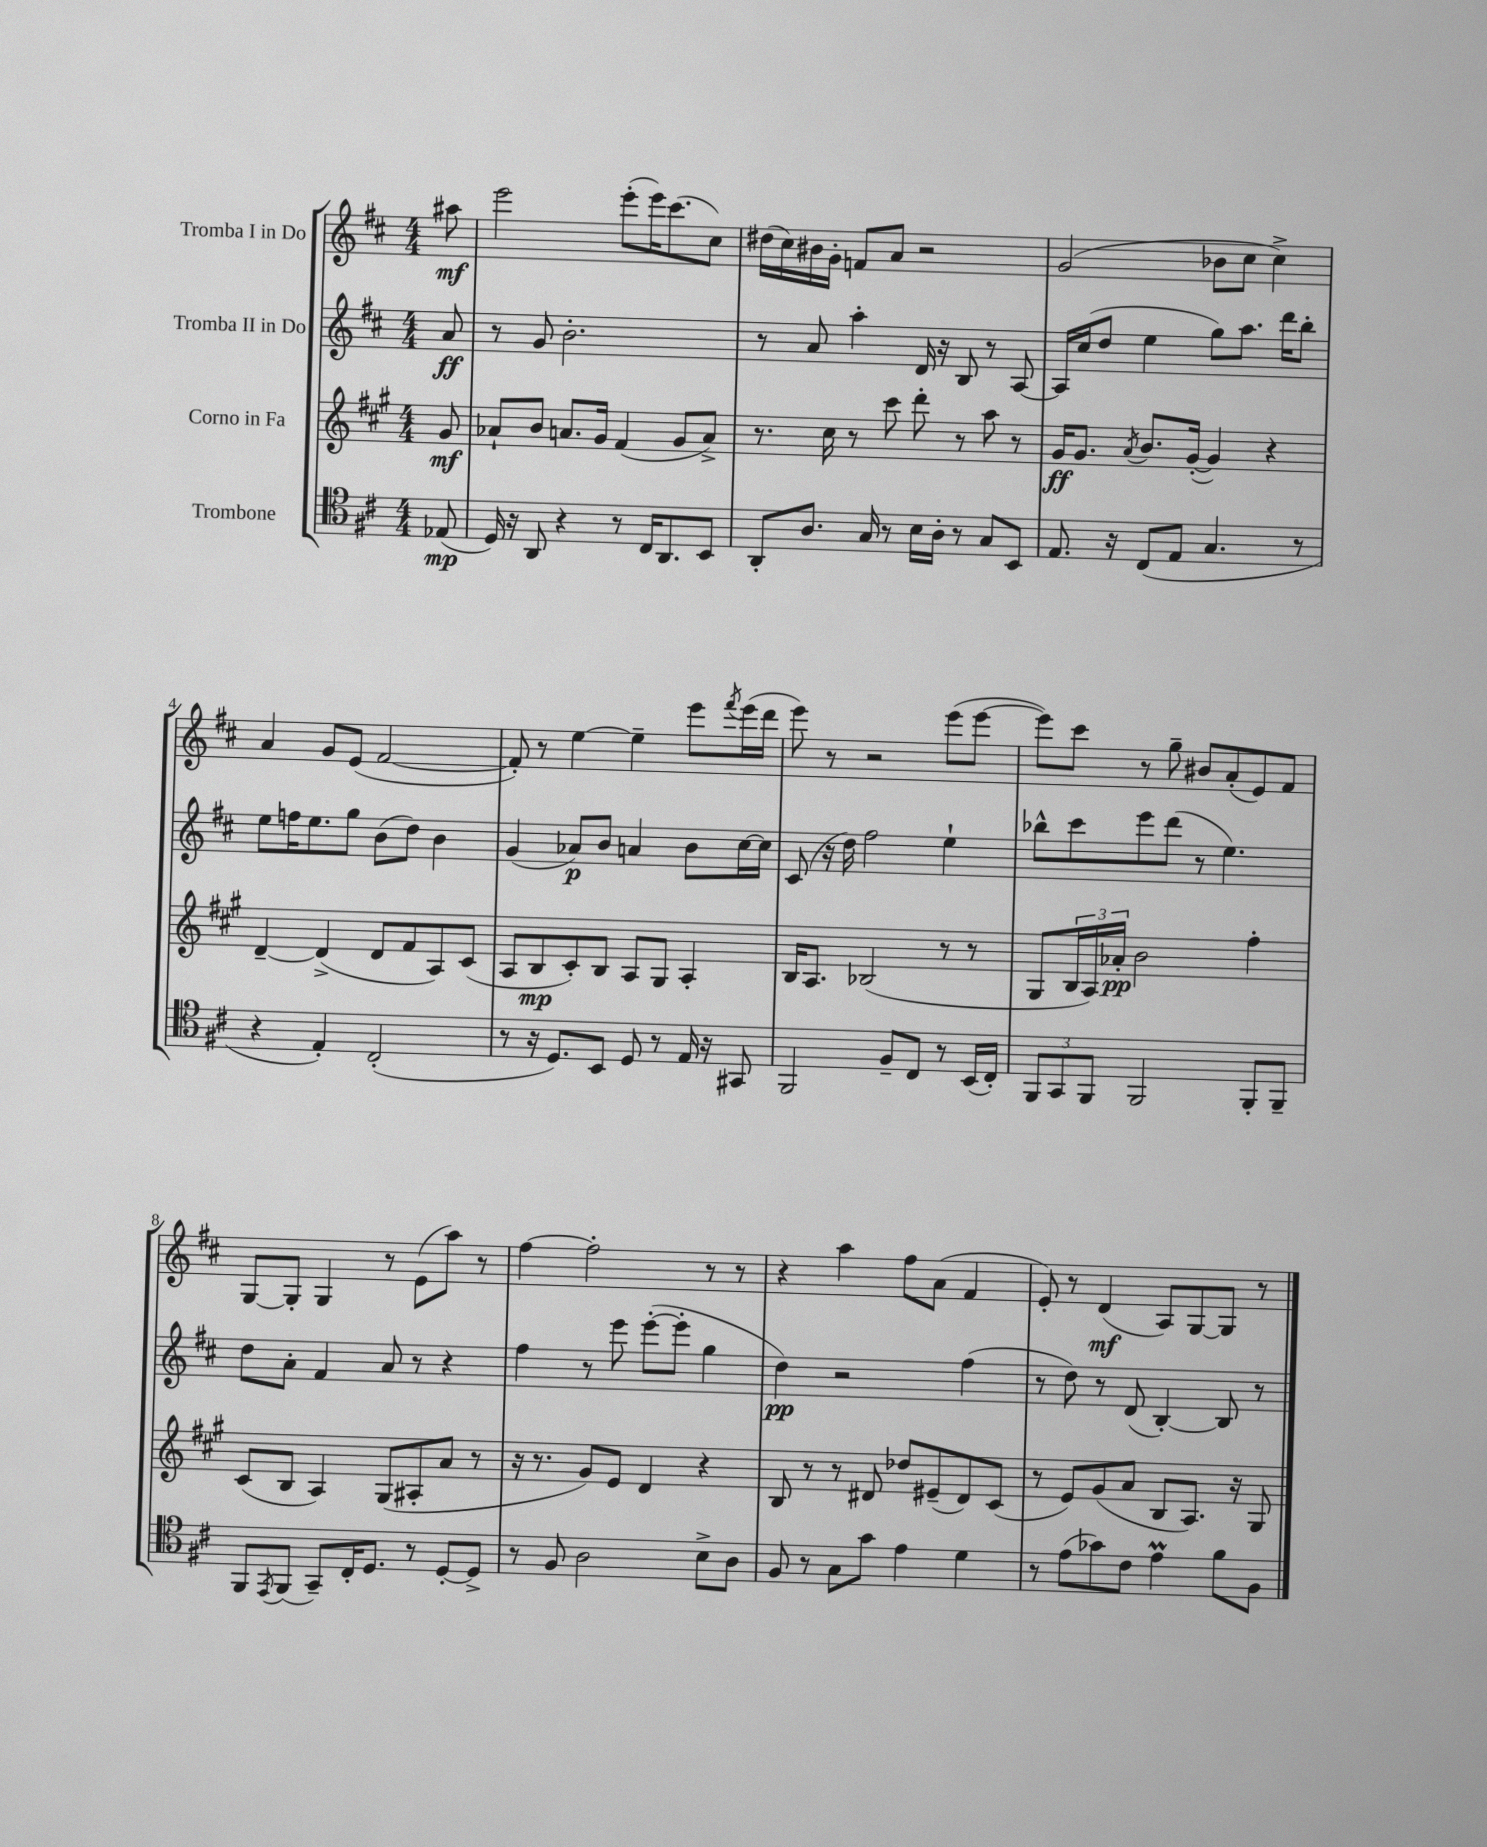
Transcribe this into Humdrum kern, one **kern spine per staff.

**kern	**kern	**kern	**kern
*staff4	*staff3	*staff2	*staff1
*clefC4	*clefG2	*clefG2	*clefG2
*k[f#c#]	*k[f#c#g#]	*k[f#c#]	*k[f#c#]
*M4/4	*M4/4	*M4/4	*M4/4
(8E-	8g#	8a	8aa#
=	=	=	=
16D)	8a-`	8r	2eee
16r	.	.	.
8AA	8b	8g	.
4r	8.a	2.b'	.
.	16g#	.	.
8r	(4f#	.	(8eee'
16C#	.	.	16eee)
8.AA	.	.	(8.ccc#
.	8g#	.	.
8BB	8a^)	.	8cc#)
=	=	=	=
8AA'	8.r	8r	(16dd#
.	.	.	16cc#)
8.A	.	8a	16b#
.	16cc#	.	16g'
.	8r	4aa'	8f
16G	.	.	.
8r	8ccc#	.	8a
16B	8ddd'	16d	2r
16A'	.	16r	.
8r	8r	8B	.
8G	8aa	8r	.
8BB	8r	[8A	.
=	=	=	=
8.E	16g#	16A]	(2g
.	8.g#	(16cc#	.
.	.	8dd	.
16r	.	.	.
.	8qa	.	.
(8C#	8.b	4ee	.
8E	.	.	.
.	([16g#'	.	.
4.G	4g#])	8gg)	8b-
.	.	8.aa	8cc#
.	4r	.	4cc#^)
.	.	16ddd	.
8r	.	8bb'	.
=	=	=	=
4r	[4d~	8ee	4a
.	.	16ff	.
.	.	8.ee	.
4E')	(4d^]	.	8g
.	.	8gg	(8e
(2C#'	8d	(8b	[2f#
.	8f#	8dd)	.
.	8A)	4b	.
.	(8c#	.	.
=	=	=	=
8r	8A	(4g	8f#'])
16r	8B	.	8r
8.D)	.	.	.
.	8c#')	8a-)	[4ee
8BB	8B	8b	.
8D	8A	4a	4ee~]
8r	8G#	.	.
16E	4A'	8b	8eee
16r	.	.	.
.	.	.	8qfff#
8GG#	.	[16cc#	(16eee
.	.	16cc#]	16ddd
=	=	=	=
2FF#	16B	(8c#	8eee)
.	8.A	.	.
.	.	16r	8r
.	.	16dd)	.
.	(2B-	2ff#	2r
8F#~	.	.	.
8C#	.	.	.
8r	8r	4ee`	(8eee
(16BB	8r	.	[8eee
16C#')	.	.	.
=	=	=	=
12FF#	8G#	8bb-^^	8eee])
12GG	.	.	.
.	24B	8ccc#	8ccc#
12FF#	24A)	.	.
.	24a-'	.	.
2FF#	2b	8eee	8r
.	.	(8ddd	8gg~
.	.	8r	8b#
.	.	4.ee)	(8a'
8FF#'	4ff#'	.	8e)
8FF#~	.	.	8f#
=	=	=	=
8FF#	(8c#	8dd	[8G
8qEE	.	.	.
(8FF#	8B	8a'	8G']
8GG~)	4A)	4f#	4G
16C#'	.	.	.
8.D	.	.	.
.	(8G#	8a	8r
8r	8A#'	8r	(8e
[8D'	8a	4r	8aa)
8D^]	8r	.	8r
=	=	=	=
8r	16r	4ff#	[4ff#
.	8.r	.	.
8F#	.	.	.
2A	8g#)	8r	2ff#']
.	8e	8eee	.
.	4d	([8eee'	.
.	.	8eee']	.
8B^	4r	4gg	8r
8A	.	.	8r
=	=	=	=
8F#	8B	4dd)	4r
8r	8r	.	.
8G	8r	2r	4aa
8g	8d#	.	.
4e	8dd-	.	8ff#
.	(8e#~	.	(8a
4d	8d#)	(4ff#	4f#
.	(8c#	.	.
=	=	=	=
8r	8r	8r	8e')
(8e	8e)	8dd)	8r
8g-)	(8g#	8r	(4d
8c#	8a	(8d	.
4e	8B	[4B')	8A)
.	8.A)	.	[8G
8f#	.	8B]	8G]
.	16r	.	.
8F#	8G#	8r	8r
==	==	==	==
*-	*-	*-	*-
